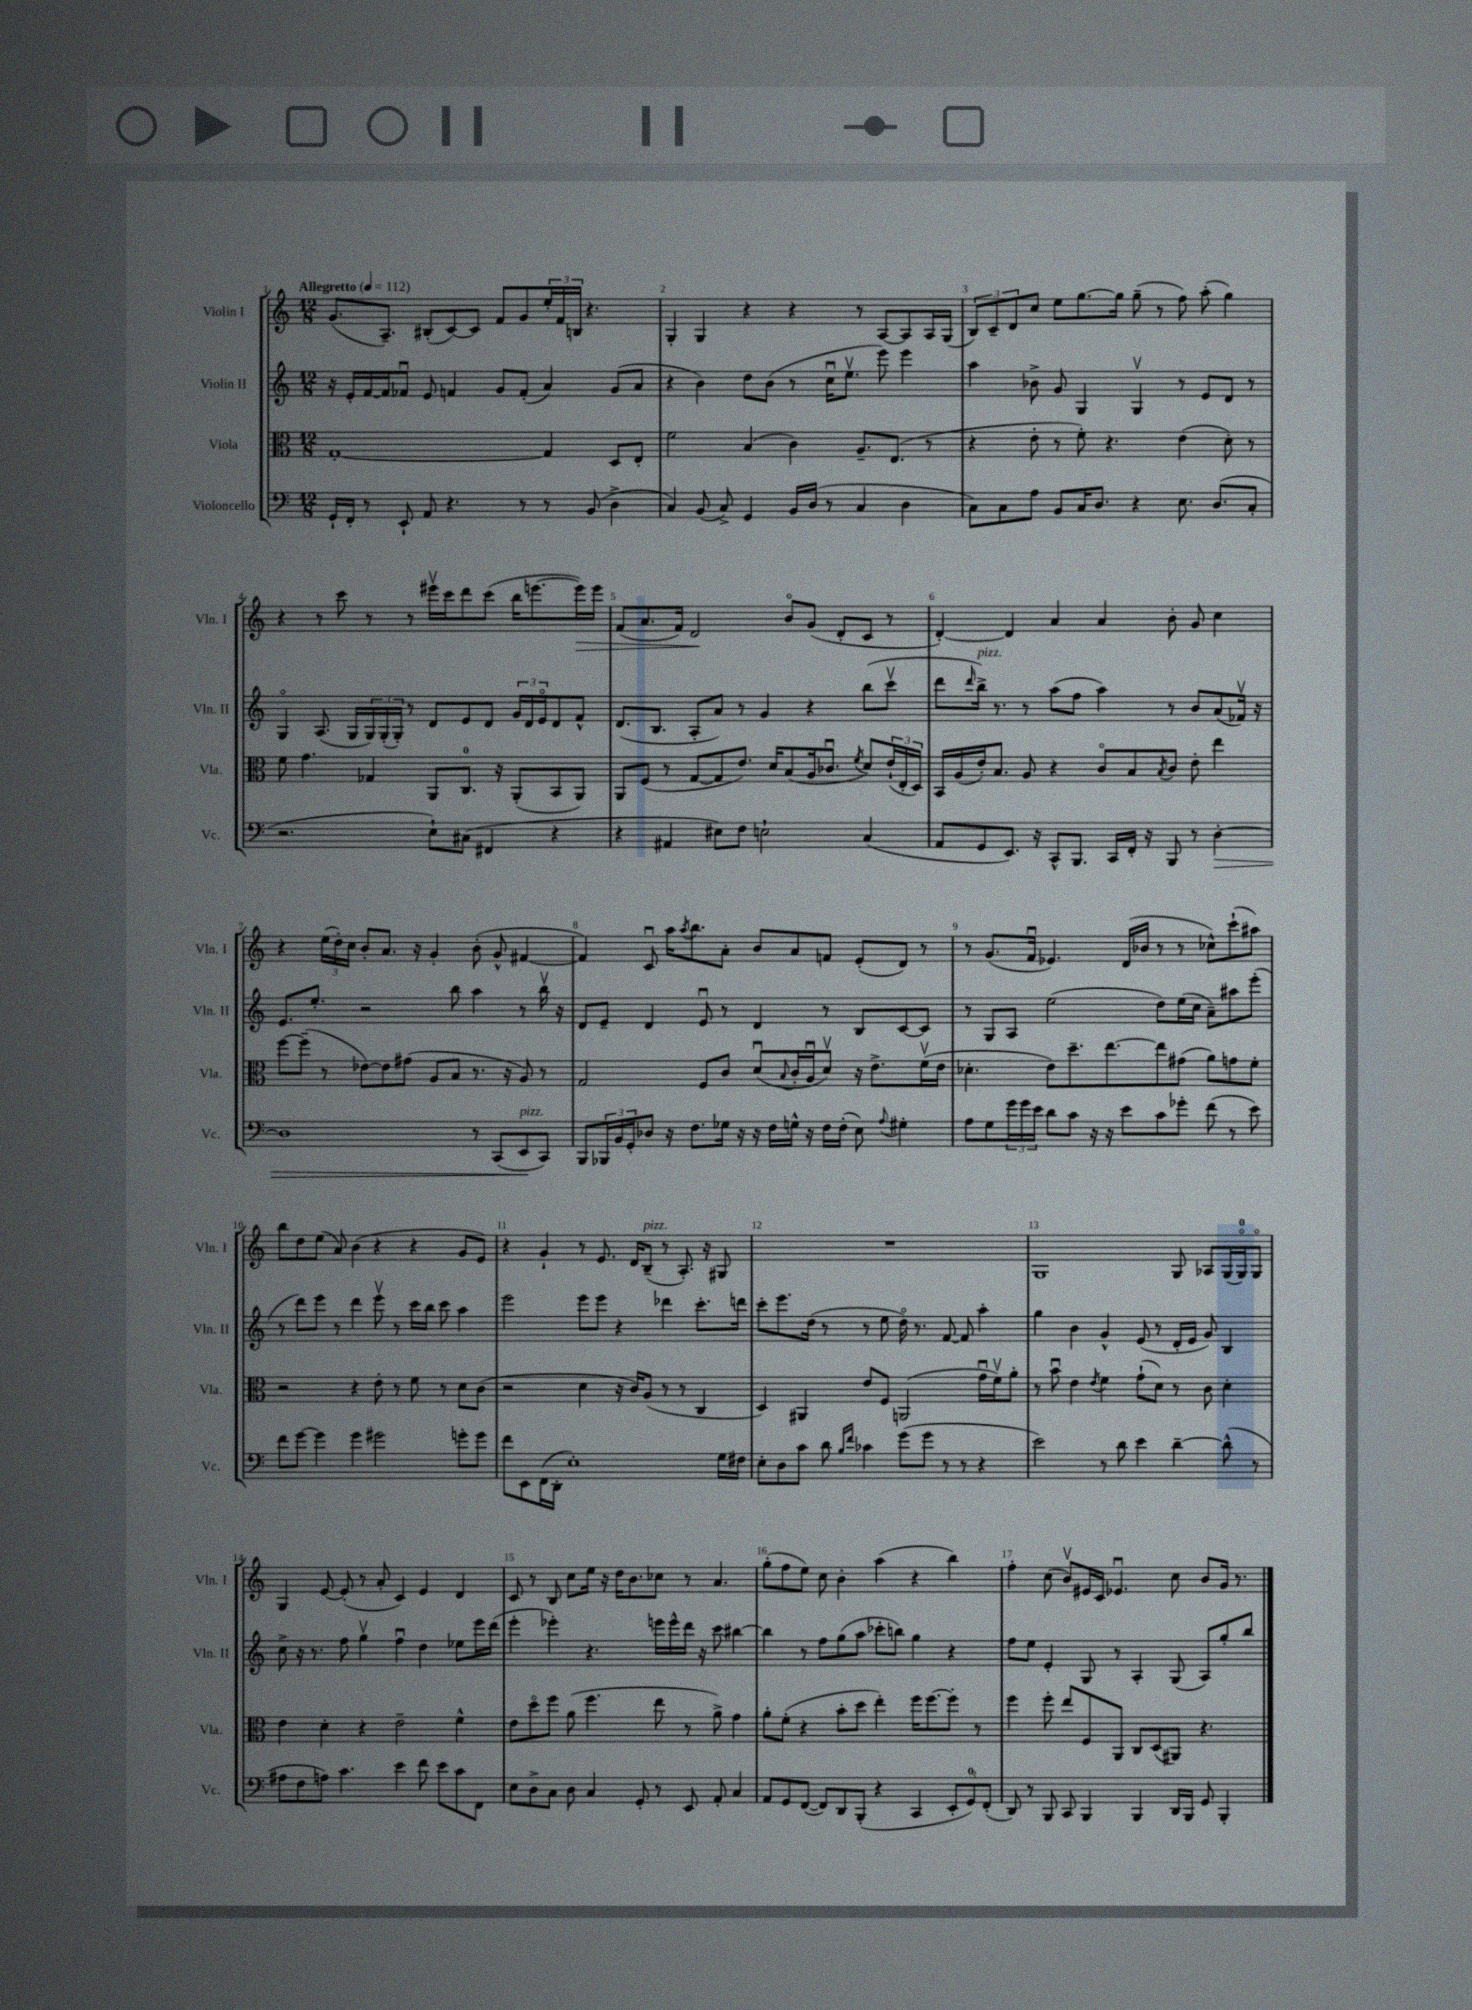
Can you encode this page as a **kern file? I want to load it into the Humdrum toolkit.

**kern	**kern	**kern	**kern
*staff4	*staff3	*staff2	*staff1
*clefF4	*clefC3	*clefG2	*clefG2
*k[]	*k[]	*k[]	*k[]
*M12/8	*M12/8	*M12/8	*M12/8
*MM112	*MM112	*MM112	*MM112
16GG`	[1G'	16r	(8.g
16FF'	.	16e'	.
8r	.	[16f	.
.	.	16f]	8.A~)
8EE`	.	8f-u	.
8AA	.	8e	(8B#'
4.r	.	4f	[8c)
.	.	.	8c]
.	.	8g	8f
8r	.	(8f'	8g
8r	4G]	4a)	24ee'
.	.	.	24f
.	.	.	24B
(8BB	.	.	4.r
4D^	8D	(8g	.
.	8E'	8a	.
=	=	=	=
4C)	2f	4r	4G'
(8BB	.	4b)	4G
8C^)	.	.	.
4GG	(4B	8dd	4r
.	.	(8b	.
16BB	4c)	8r	4r
(16D	.	.	.
8r	.	16ccu	.
.	.	8.eev	.
4C	8.A~	.	8r
.	.	8eee)	[8A
.	(8.E	.	.
4D	.	4eee	8A]
.	8r	.	16A
.	.	.	(16G
=	=	=	=
8C)	4r	4aa	12B)
.	.	.	12c~
8C	.	.	.
.	.	.	12d
8A	8e'	8b-^	8cc
8BB	8r	8g	8ee
16C	8f')	4G	[8.gg
8.D	.	.	.
.	4.r	.	.
.	.	.	16gg]
4r	.	4Gv	(8gg~
.	.	.	8r
8.E	(4e	8r	8ff)
.	.	8e	(8aa'
(8.D	.	.	.
.	8d')	8d	4gg)
8C'	8r	8r	.
=	=	=	=
2.r	8f	4Go	4r
.	4.g	.	.
.	.	(8.A	8r
.	.	.	8ccc
.	.	16G	.
.	4G-	24G)	8r
.	.	(24G'	.
.	.	24G')	.
.	.	8r	8r
8E`)	8AA	8d	16eee#v
.	.	.	16ccc
(8C#	8.C	8e	8ddd
4FF#	.	8d	(8ccc
.	16r	.	.
.	(8AA'	24g	16bb
.	.	24d	.
.	.	.	[8.eee
.	.	24eo	.
4r	8BB	8d	.
.	8AA)	8f^^	16eee])
.	.	.	16eee
=	=	=	=
4r	8AA	(8.d	(8f
.	(8F	.	8.a
.	.	8.B	.
4AA#	8r	.	.
.	.	.	16f)
.	[8G	8A'	2d
8E#)	8G]	8a)	.
8F	8.e)	8r	.
2E`	.	4g	.
.	16d	.	.
.	(8B	.	8bo
.	16A	4r	(8g
.	8.c-u	.	.
.	.	.	8d'
.	8qf	.	.
(4C	8d)	(8bb	8c
.	(24e`	8cccv	8r
.	24E'	.	.
.	24D)	.	.
=	=	=	=
8AA	16BB	8ddd	[4d')
.	(16A	.	.
.	.	16qqddd	.
8GG	16e')	16bb^)	.
.	8.B	8.r	.
8.EE)	.	.	4d]
.	8A	8r	.
16r	.	.	.
8CC^^	4r	(8aa	4a
8.BBB	.	8ff	.
.	8co	4aa)	4a
16CC	.	.	.
16FF'	8B	.	.
16r	.	.	.
.	8qB	.	.
8BBB	8c	8r	8b'
8r	8e'	8b	8g
[4D'	4ee	(8a	4cc
.	.	16f-v)	.
.	.	16r	.
=	=	=	=
1D]	[8ff	8.e	4r
.	(8ff~]	.	.
.	.	8.ee'	.
.	8r	.	(24ee
.	.	.	24dd')
.	.	.	24cc
.	[8e-)	2r	8b'
.	8e-]	.	8.a
.	(8g#	.	.
.	.	.	16r
.	8A	.	4g'
.	8B	8bb	.
8r	8.r	4aa	(8b'
(8CC	.	.	8g^^
.	16r	.	.
8EE	8A)	8r	[4f#
8CC)	8r	16bbv	.
.	.	16r	.
=	=	=	=
8BBB	2G	8d	4f#])
24BBB-	.	8e~	.
24BB	.	.	.
24GG'	.	.	.
8D-	.	4d	8cu
16r	.	.	16aa
.	.	.	8qaa
8.F	.	.	8.bb
.	8F	8eu	.
16G-	8c	8r	8a'
16r	.	.	.
16r	(8du	4d	8b
16F	.	.	.
.	8qqB	.	.
16G^^	16c'	.	8a
16r	16Au	.	.
16F	8dv)	8r	8f
(16F'	.	.	.
8E)	16r	8B	(8e'
.	8.e^	.	.
8qqA	.	.	.
4G#'	.	[8c	8d)
.	(16fv	8c]	8r
.	16e	.	.
=	=	=	=
8A	4.d-'	8r	8r
8G	.	8G	(8.g
24g	.	8A	.
24g	.	.	.
.	.	.	16fu
24e	.	.	.
8d	8e)	(2ee	4.e-)
8c	8.dd~	.	.
16r	.	.	.
16r	[8.ee	.	.
8e	.	.	(16d
.	.	.	16b-
8c	8ee]	8dd)	8r
8g-'	(8g#	(16ee	8r
.	.	16cc	.
(8f	8a)	8a~)	8cc-^^)
8r	8g	8aa#	(8ccc`
8e)	8f'	(8eee'	8aa#)
=	=	=	=
8f	2r	8r	8bb
[8g	.	8ddd)	8dd
4g]	.	8eee	(8ee
.	.	8r	8a)
4g	4r	4ddd	(4b
2g#	8e'	8eeev	4r
.	8r	8r	.
.	8f	16ccc	4r
.	.	16bb	.
.	8r	8ccc	.
8g'	8d	4aa	8g
8g	(8c	.	8e)
=	=	=	=
8f	2r	2eee	4r
8EE	.	.	.
(16FF	.	.	4g`
16DD'	.	.	.
1E')	.	.	.
.	4d	8eee	8r
.	.	8eee	8.e
.	16r	4r	.
.	16c)	.	16d
.	(8A	.	(8B~
.	8r	4ddd-	8r
.	8r	.	8.A')
.	4C	8.ccc'	.
.	.	.	16r
16G	.	.	8G#
16F#	.	16ddd	.
=	=	=	=
8E'	4D)	8ccc'	1.r
8D	.	8.eee	.
8c	4AA#	.	.
.	.	(16dd	.
8d	.	8r	.
16qqB	.	.	.
16qqf	.	.	.
4c-	8e	8r	.
.	8F	8ee	.
(8g	(2AA	16ddo)	.
.	.	8.r	.
8g	.	.	.
8r	.	[8f	.
8r	.	8f]	.
4r	16gu	4aa'	.
.	16fv)	.	.
.	8a'	.	.
=	=	=	=
2e)	8r	4gg	1G
.	8bu	.	.
.	4e	4b	.
.	8qe	.	.
8r	4f	4g^^	.
8d	.	.	.
4e	(8g`	(8e	.
.	8d)	8r	.
[4d~	8r	16d'	8G
.	.	16e	.
.	8c	8g)	8A-
(8d^^]	4d'	4B	(16G
.	.	.	16Go)
8r	.	.	8Go
=	=	=	=
8A#	4e	8cc^	4G
8F	.	16r	.
.	.	8.r	.
8A)	4d'	.	[8e
4.c	.	8ff	(8e']
.	4r	4ggv	8r
.	.	.	8a'
4e	2e~	4ffu	4c)
8f	.	4dd	4e
8e	.	.	.
8c	4f^^	8ee-	4d
8FF	.	16eee	.
.	.	(16ddd	.
=	=	=	=
8E	8e	4eee'	8c
8D^	8ddo	.	8r
8C	8ff	4eee-')	8B
8D	(8a	.	8cc
4C	4.ff	4.r	16ee
.	.	.	16r
.	.	.	16dd
.	.	.	8.b
8GG'	.	.	.
8r	8ee	16eee	8cc-
.	.	16eee^^	.
8EE	8r	16ddd	8r
.	.	16r	.
8AA'	8a^)	8ccc	4.a
4C	4g	[4bb#	.
=	=	=	=
8AA	8a'	4bb#]	(8gg'
8GG	(8f'	.	8ff
([8FF	4r	8r	8ee)
8FF])	.	8ff	8cc
8DD	8b'	(8gg	4b'
(8BBB'	8dd	8aa	.
4r	4ee')	8ccc-'	(4aa
.	.	8bb)	.
4CC	16ff	4gg	4r
.	[8.ff	.	.
12EE'	8ff']	4r	4bb)
12GG)	.	.	.
.	8r	.	.
(12FF'	.	.	.
=	=	=	=
8DD)	4ff	8ff	4ff'
8r	.	8ee	.
8BBB	8ff'	4e'	(8cc
8CC	8ee	.	8bv)
4BBB	8F	8G	16e#
.	.	.	16c
.	8AA	8r	4.e-u
4BBB	8C	4A'	.
.	(8D	.	.
16DD	8AA#)	(8G	8cc
16BBB	.	.	.
8GG	4.r	8A)	8b
4BBB'	.	8gg'	16g
.	.	.	8.r
.	.	8bb	.
==	==	==	==
*-	*-	*-	*-
